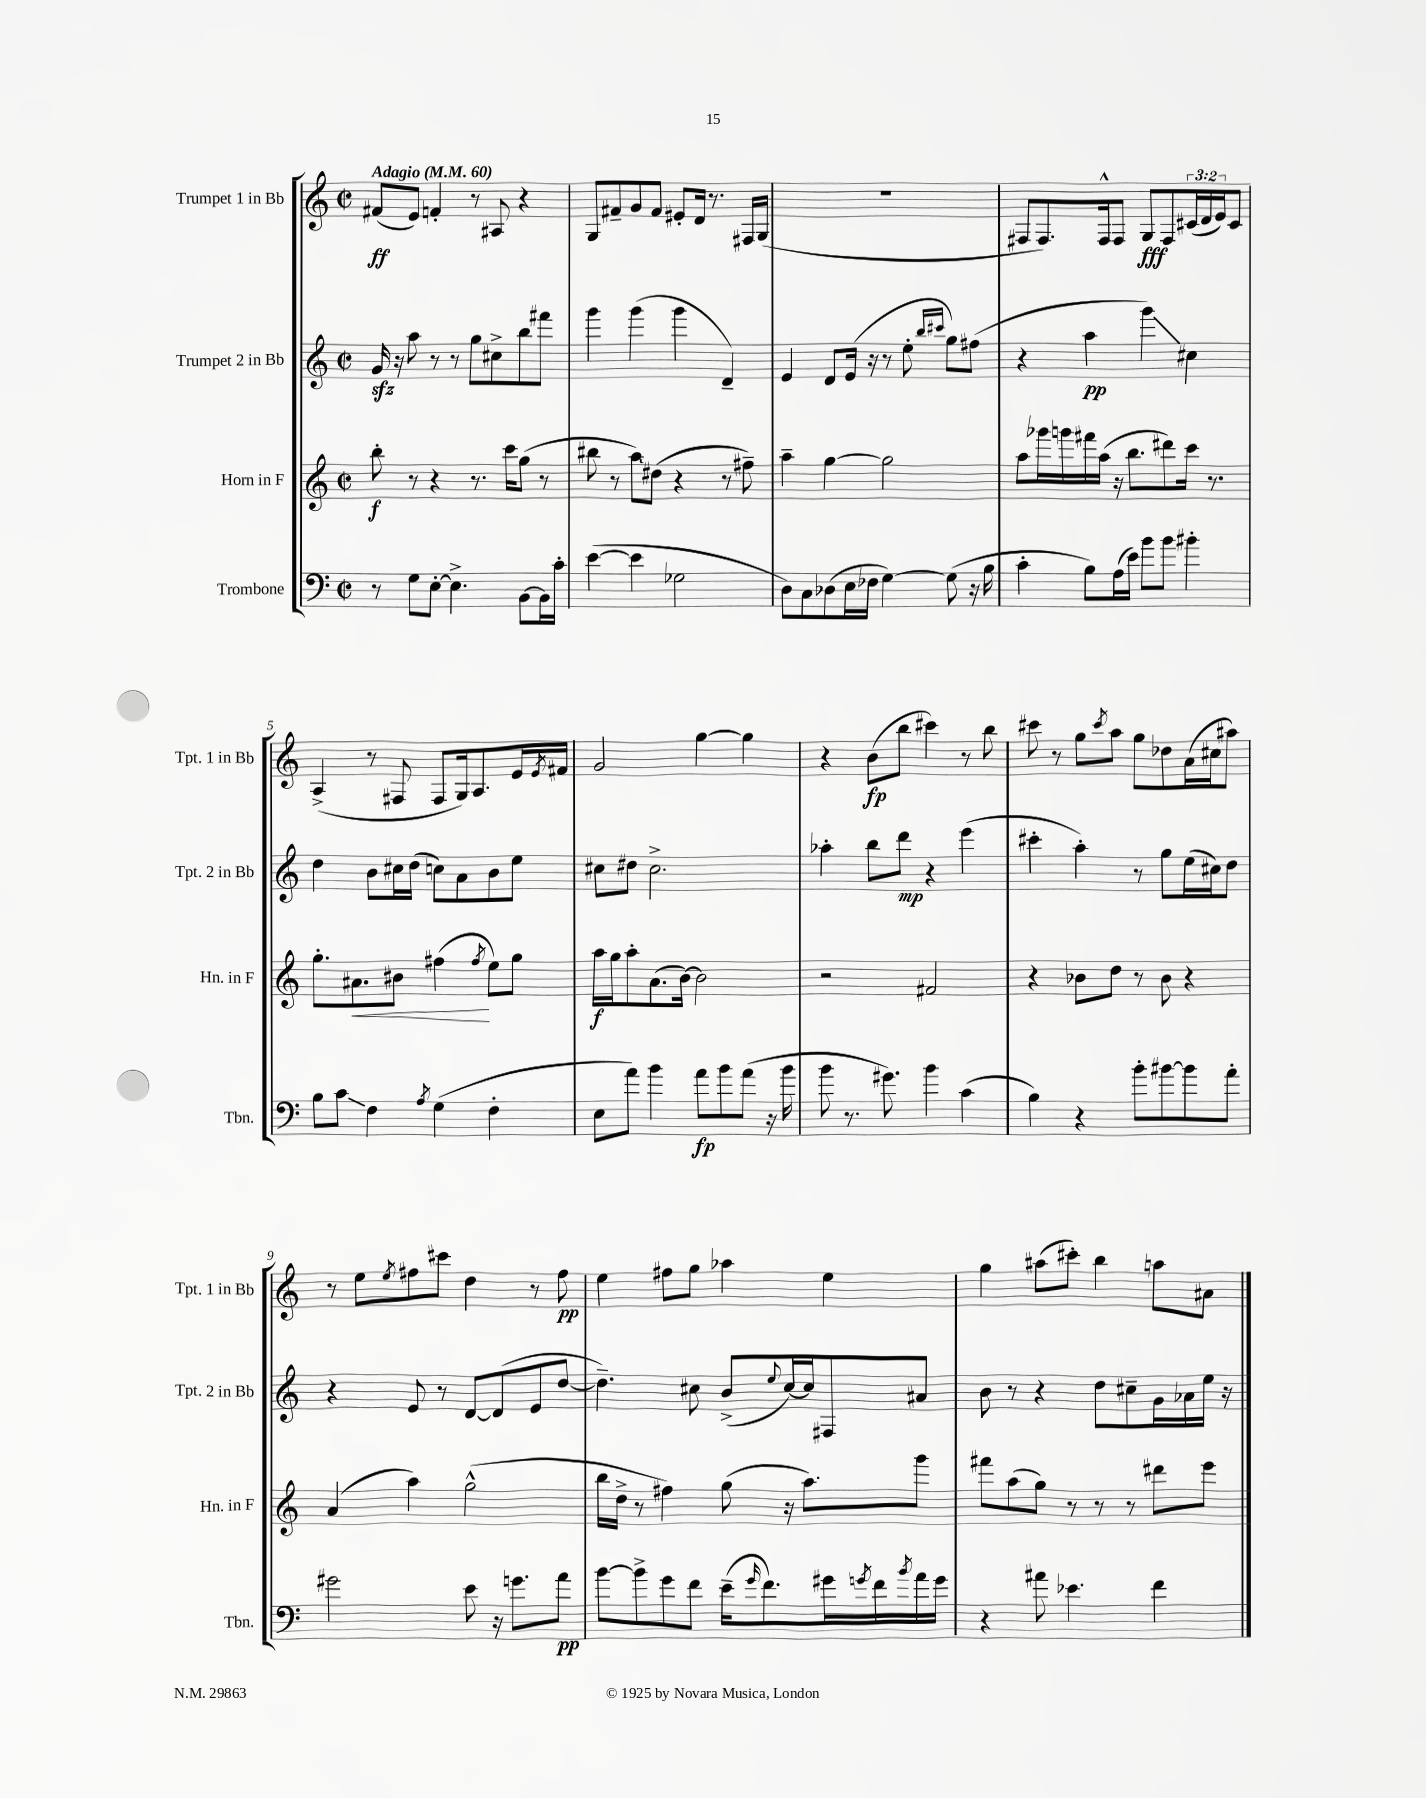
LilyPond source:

<<
\new StaffGroup <<
\new Staff = "s0" \with { instrumentName = "Trumpet 1 in Bb" shortInstrumentName = "Tpt. 1 in Bb" } {
    \clef treble \key c \major \defaultTimeSignature \time 2/2 \override Staff.TupletNumber.text = #tuplet-number::calc-fraction-text \tempo "Adagio" 4 = 60
    fis'8\ff( e'8) f'4-. r8 ais8 r4 |
    g8 fis'8-- g'8 fis'8 eis'8-. d'16 r8. fis16 g16( |
    R1 |
    fis8 fis8.) fis16-^ fis8 g8\fff fis8 \tuplet 3/2 { cis'16( d'16 e'16) } cis'8 |
    a4->( r8 fis8 fis8 g16) a8. e'16 \acciaccatura { e'8 } fis'16 |
    g'2 g''4~ g''4 |
    r4 b'8\fp( b''8 cis'''4) r8 b''8 |
    cis'''8 r8 g''8 \acciaccatura { cis'''8 } a''8 g''8 des''8 a'16( cis''16 ais''8) |
    r8 e''8 \acciaccatura { e''8 } fis''8 cis'''8 d''4 r8 fis''8\pp |
    e''4 fis''8 g''8 aes''4 e''4 |
    g''4 ais''8( cis'''8-.) b''4 a''8 ais'8 \bar "|." |
}
\new Staff = "s1" \with { instrumentName = "Trumpet 2 in Bb" shortInstrumentName = "Tpt. 2 in Bb" } {
    \clef treble \key c \major \defaultTimeSignature \time 2/2
    g'16\sfz r16 a''8 r8 r8 g''8 cis''8-> b''8 fis'''8 |
    g'''4 g'''4( g'''4 d'4--) |
    e'4 d'8 e'16( r16 r8 e''8-. \grace { b''16 cis'''16 } g''8) fis''8( |
    r4 a''4\pp g'''4\glissando) cis''4 |
    d''4 b'8 cis''16 d''16( c''8) a'8 b'8 e''8 |
    cis''8 dis''8 cis''2.-> |
    aes''4-. b''8 d'''8\mp r4 e'''4( |
    cis'''4-. a''4-.) r8 g''8 e''16( cis''16) d''8 |
    r4 e'8 r8 d'8~ d'8( e'8 d''8~ |
    d''4.--) cis''8 b'8->( \appoggiatura { e''8 } cis''16~) cis''16 fis8 ais'8 |
    b'8 r8 r4 d''8 cis''8-- g'16 aes'16 e''16 r16 \bar "|." |
}
\new Staff = "s2" \with { instrumentName = "Horn in F" shortInstrumentName = "Hn. in F" } {
    \clef treble \key c \major \defaultTimeSignature \time 2/2
    b''8-.\f r8 r4 r8. c'''16 g''8( r8 |
    bis''8 r8 \once \override Glissando.style = #'zigzag a''8\glissando) dis''8( r4 r8 fis''8--) |
    a''4-- g''4~ g''2 |
    a''8 ges'''16 g'''16 fis'''16 a''16( r16 b''8. dis'''8) c'''16 r8. |
    g''8.-. ais'8.\< bis'8 fis''4\!( \acciaccatura { fis''8 } e''8) g''8 |
    a''16\f g''16 a''8-. a'8.( b'16~) b'2 |
    r2 fis'2 |
    r4 bes'8 d''8 r8 bes'8 r4 |
    a'4( a''4) g''2-^( |
    b''16 d''16-> r8 fis''4) g''8( r16 a''8.) g'''8 |
    fis'''8 a''8( g''8) r8 r8 r8 dis'''8 e'''8 \bar "|." |
}
\new Staff = "s3" \with { instrumentName = "Trombone" shortInstrumentName = "Tbn." } {
    \clef bass \key c \major \defaultTimeSignature \time 2/2
    r8 g8 e8~-. e4.-> b,8~ b,16 c'16-. |
    e'4~( e'4 ges2 |
    d8) c8 des8( e16 fes16 g4~) g8( r16 b16 |
    c'4-. b8) a16( e'16) b'8 b'8 bis'4-. |
    b8 c'8\glissando f4 \acciaccatura { a8 } g4( f4-. |
    e8 a'8) b'4 a'8\fp b'8 a'8( r16 b'16 |
    b'8 r8. gis'8.) b'4 c'4( |
    b4) r4 b'8-. bis'8~ bis'8 a'8-. |
    gis'2 e'8 r16 g'8. a'8\pp |
    b'8~ b'8-> g'8 f'8 e'16--( \grace { g'16 } f'8.) gis'16 \acciaccatura { g'8 } f'16 \acciaccatura { b'8 } a'16 g'16 |
    r4 ais'8 ees'4. f'4 \bar "|." |
}
>>
>>
